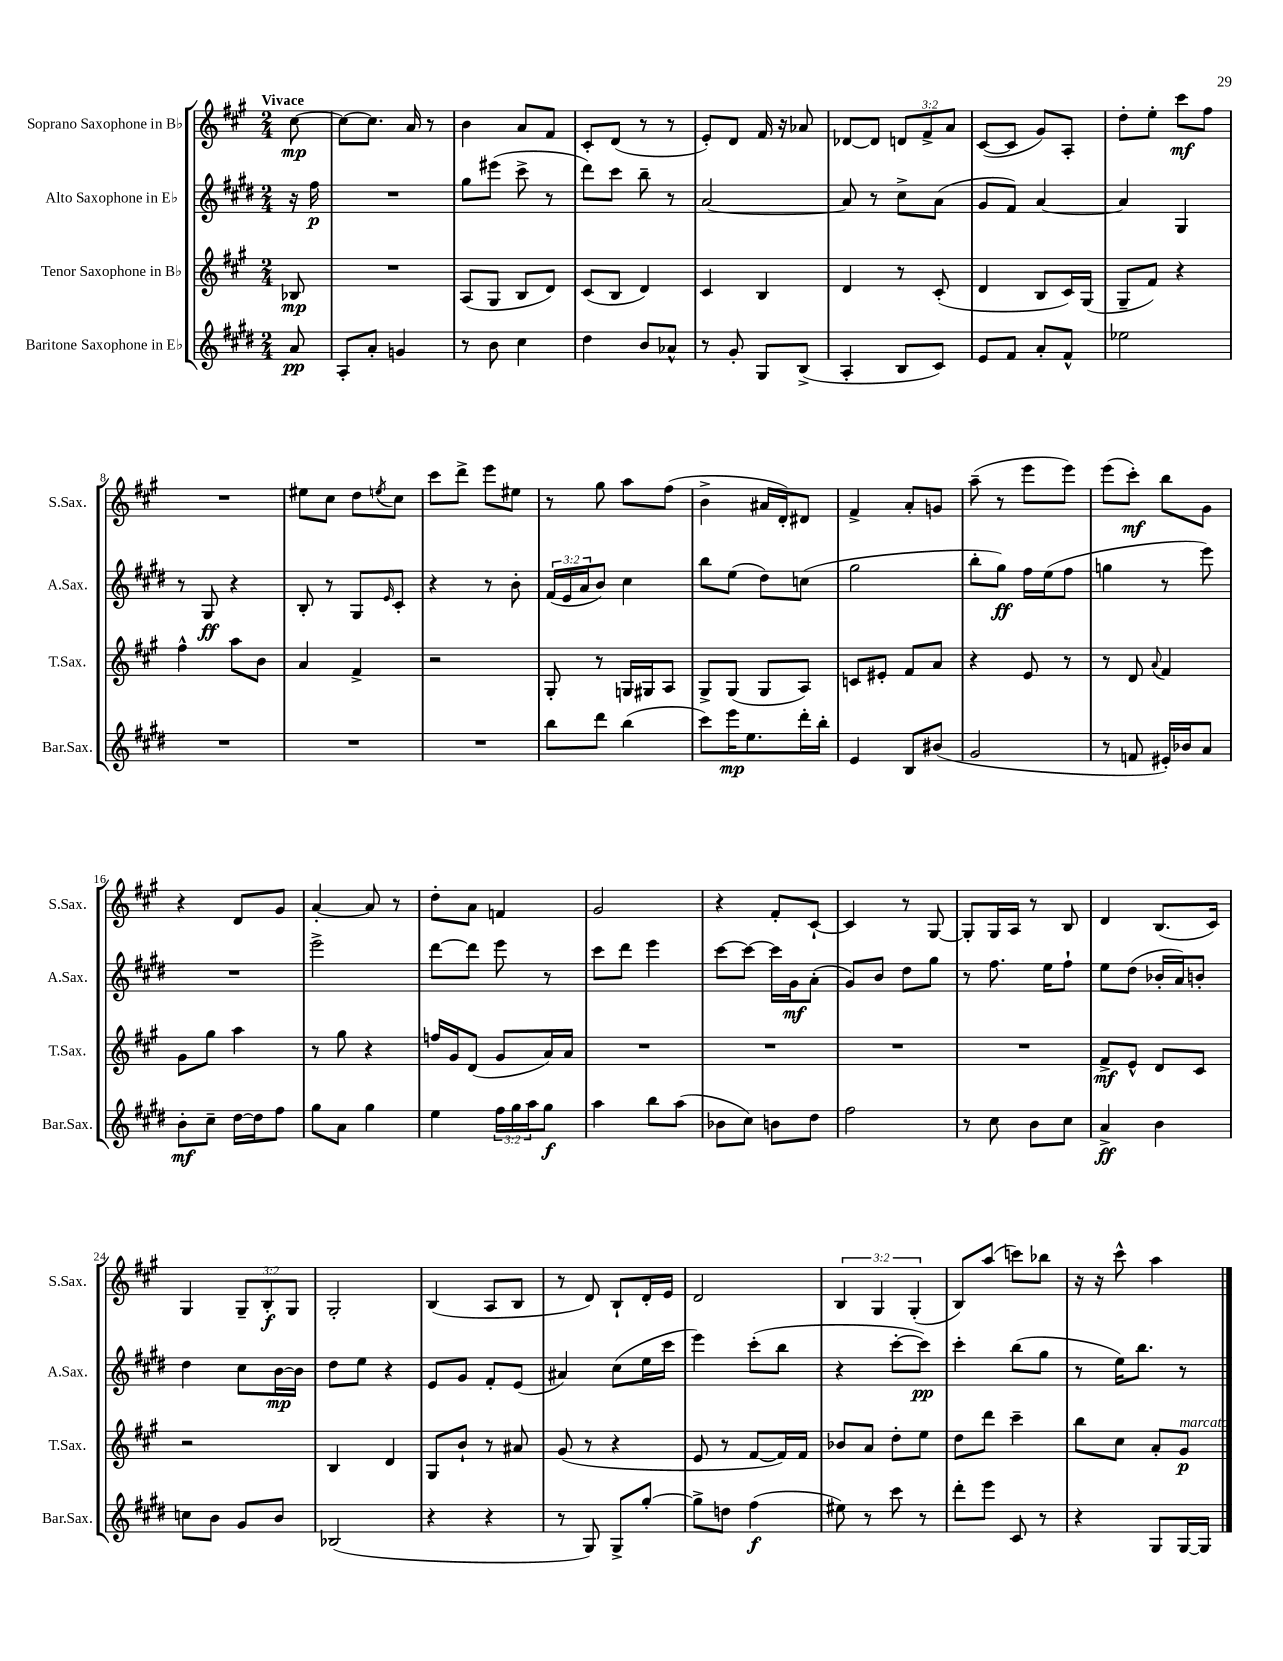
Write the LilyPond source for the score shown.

<<
\new StaffGroup <<
\new Staff = "s0" \with { instrumentName = "Soprano Saxophone in Bb" shortInstrumentName = "S.Sax." } {
    \clef treble \key a \major \numericTimeSignature \time 2/4 \override Staff.TupletNumber.text = #tuplet-number::calc-fraction-text \partial 8 \tempo "Vivace"
    cis''8~\mp |
    cis''8~ cis''8. a'16 r8 |
    b'4 a'8 fis'8 |
    cis'8-. d'8( r8 r8 |
    e'8-.) d'8 fis'16 r16 aes'8 |
    des'8~ des'8 \tuplet 3/2 { d'8 fis'8-> a'8 } |
    cis'8~( cis'8 gis'8) a8-. |
    d''8-. e''8-. cis'''8\mf fis''8 |
    R2 |
    eis''8 cis''8 d''8 \acciaccatura { e''8 } cis''8 |
    cis'''8 d'''8-> e'''8 eis''8 |
    r8 gis''8 a''8 fis''8( |
    b'4-> ais'16 d'16-.) dis'8 |
    fis'4-> a'8-. g'8 |
    a''8--( r8 e'''8 e'''8) |
    e'''8( cis'''8-.\mf) b''8 gis'8 |
    r4 d'8 gis'8 |
    a'4~-. a'8 r8 |
    d''8-. a'8 f'4 |
    gis'2 |
    r4 fis'8-. cis'8~-! |
    cis'4 r8 gis8~ |
    gis8-. gis16 a16 r8 b8 |
    d'4 b8.( cis'16) |
    gis4 \tuplet 3/2 { gis8-- b8-.\f gis8 } |
    gis2-. |
    b4( a8 b8 |
    r8 d'8) b8-! d'16-. e'16 |
    d'2 |
    \tuplet 3/2 { b4 gis4 gis4-.( } |
    b8) a''8( c'''8) bes''8 |
    r16 r16 cis'''8-^ a''4 \bar "|." |
}
\new Staff = "s1" \with { instrumentName = "Alto Saxophone in Eb" shortInstrumentName = "A.Sax." } {
    \clef treble \key e \major \numericTimeSignature \time 2/4 \override Staff.TupletNumber.text = #tuplet-number::calc-fraction-text \partial 8
    r16 fis''16\p |
    R2 |
    gis''8 eis'''8( cis'''8-> r8 |
    dis'''8) cis'''8 b''8-- r8 |
    a'2~ |
    a'8 r8 cis''8-> a'8( |
    gis'8 fis'8) a'4~ |
    a'4 gis4 |
    r8 gis8\ff r4 |
    b8-. r8 gis8 \grace { e'16 } cis'8-. |
    r4 r8 b'8-. |
    \tuplet 3/2 { fis'16( e'16 a'16 } b'8) cis''4 |
    b''8 e''8( dis''8) c''8( |
    gis''2 |
    b''8-. gis''8\ff) fis''16 e''16( fis''8 |
    g''4 r8 e'''8) |
    R2 |
    e'''2-> |
    dis'''8~ dis'''8 e'''8 r8 |
    cis'''8 dis'''8 e'''4 |
    cis'''8~ cis'''8~ cis'''16 gis'16\mf a'8-.( |
    gis'8) b'8 dis''8 gis''8 |
    r8 fis''8. e''16 fis''8-! |
    e''8 dis''8( bes'16-. a'16) b'8-. |
    dis''4 cis''8 b'16~\mp b'16 |
    dis''8 e''8 r4 |
    e'8 gis'8 fis'8-. e'8( |
    ais'4) cis''8( e''16 cis'''16 |
    e'''4) cis'''8-.( b''8 |
    r4 cis'''8~-. cis'''8\pp) |
    cis'''4-. b''8( gis''8 |
    r8 e''16) b''8. r8 \bar "|." |
}
\new Staff = "s2" \with { instrumentName = "Tenor Saxophone in Bb" shortInstrumentName = "T.Sax." } {
    \clef treble \key a \major \numericTimeSignature \time 2/4 \partial 8
    bes8\mp |
    R2 |
    a8( gis8 b8 d'8) |
    cis'8( b8 d'4) |
    cis'4 b4 |
    d'4 r8 cis'8-.( |
    d'4 b8 cis'16) gis16( |
    gis8-- fis'8) r4 |
    fis''4-^ a''8 b'8 |
    a'4 fis'4-> |
    r2 |
    gis8-. r8 g16 gis16 a8 |
    gis8-> gis8( gis8 a8) |
    c'8 eis'8-. fis'8 a'8 |
    r4 e'8 r8 |
    r8 d'8 \appoggiatura { a'8 } fis'4 |
    gis'8 gis''8 a''4 |
    r8 gis''8 r4 |
    f''16 gis'16 d'8( gis'8 a'16) a'16 |
    R2 |
    R2 |
    R2 |
    R2 |
    fis'8->\mf e'8-^ d'8 cis'8 |
    r2 |
    b4 d'4 |
    gis8 b'8-! r8 ais'8 |
    gis'8( r8 r4 |
    e'8 r8 fis'8~ fis'16) fis'16 |
    bes'8 a'8 d''8-. e''8 |
    d''8 d'''8 cis'''4-- |
    b''8 cis''8 a'8-. gis'8\p^\markup { \italic "marcato" } \bar "|." |
}
\new Staff = "s3" \with { instrumentName = "Baritone Saxophone in Eb" shortInstrumentName = "Bar.Sax." } {
    \clef treble \key e \major \numericTimeSignature \time 2/4 \override Staff.TupletNumber.text = #tuplet-number::calc-fraction-text \partial 8
    a'8\pp |
    a8-. a'8-. g'4 |
    r8 b'8 cis''4 |
    dis''4 b'8 aes'8-^ |
    r8 gis'8-. gis8 b8->( |
    a4-. b8 cis'8) |
    e'8 fis'8 a'8-. fis'8-^ |
    ees''2 |
    R2 |
    R2 |
    R2 |
    b''8 dis'''8 b''4( |
    cis'''8) e'''16\mp e''8. dis'''16-. b''16-. |
    e'4 b8 bis'8( |
    gis'2 |
    r8 f'8 eis'16-.) bes'16 a'8 |
    b'8-.\mf cis''8-- dis''16~ dis''16 fis''8 |
    gis''8 a'8 gis''4 |
    e''4 \tuplet 3/2 { fis''16 gis''16 a''16 } gis''8\f |
    a''4 b''8 a''8( |
    bes'8 cis''8) b'8 dis''8 |
    fis''2 |
    r8 cis''8 b'8 cis''8 |
    a'4->\ff b'4 |
    c''8 b'8 gis'8 b'8 |
    bes2( |
    r4 r4 |
    r8 gis8) gis8-> gis''8~-. |
    gis''8-> d''8 fis''4\f( |
    eis''8) r8 cis'''8 r8 |
    dis'''8-. e'''8 cis'8 r8 |
    r4 gis8 gis16~ gis16 \bar "|." |
}
>>
>>
